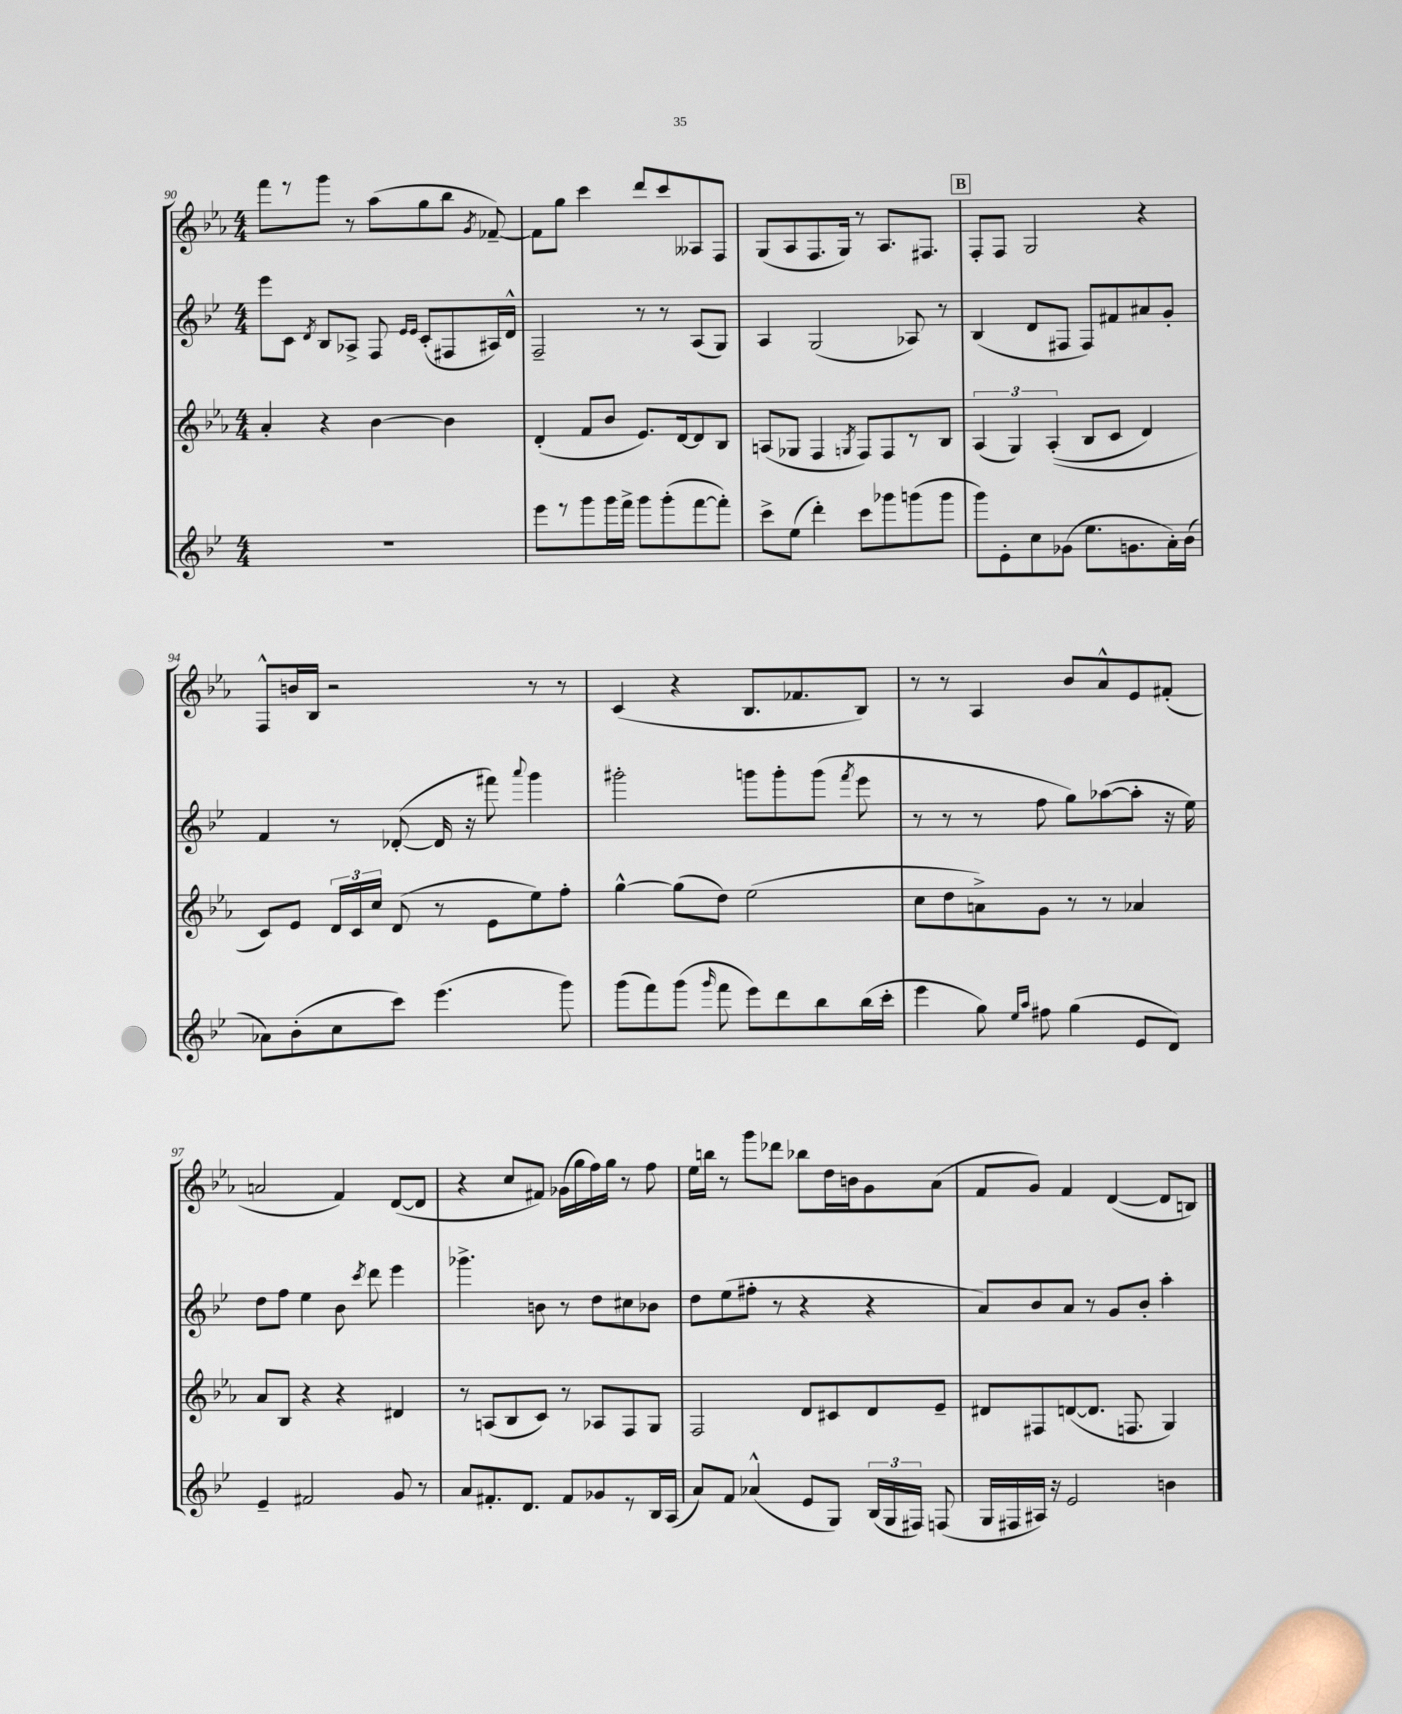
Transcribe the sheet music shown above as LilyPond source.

<<
\new StaffGroup <<
\new Staff = "s0" {
    \clef treble \key ees \major \numericTimeSignature \time 4/4
    \autoBeamOff f'''8[ r8 g'''8] r8 aes''8[( g''8 bes''8] \acciaccatura { g'8 } fes'8~--) |
    fes'8[ g''8] c'''4 d'''8[ c'''8 aeses8 f8] |
    g8[( aes8 f8. g16]) r8 aes8.[ fis8.] |
    \mark \markup { \box "B" } f8[-. f8] g2 r4 |
    f8[-^ b'16 bes16] r2 r8 r8 |
    c'4( r4 bes8.[ fes'8. bes8]) |
    r8 r8 aes4 bes'8[ aes'8-^ ees'8 fis'8]-.( |
    a'2 f'4) d'8[~( d'8] |
    r4 c''8[ fis'8]) ges'16[( g''16 f''16) g''16] r8 f''8 |
    ees''16[ b''16] r8 g'''8[ des'''8] bes''8[ d''16 b'16 g'8 aes'8]( |
    f'8[ g'8]) f'4 d'4~( d'8[ b8]) \bar "|." |
}
\new Staff = "s1" {
    \clef treble \key bes \major \numericTimeSignature \time 4/4
    \autoBeamOff ees'''8[ c'8] \acciaccatura { d'8 } bes8[ aes8]-> f8 \grace { ees'16[ ees'16] } c'8[-.( fis8 ais16) d'16]-^ |
    f2-- r8 r8 a8[( g8]) |
    a4 g2( aes8) r8 |
    \mark \markup { \box "B" } bes4( d'8[ fis8] fis8[) fis'8 ais'8 g'8]-. |
    f'4 r8 des'8~-.( des'16 r16 fis'''8) \appoggiatura { a'''8 } g'''4 |
    gis'''2-. g'''8[ g'''8-. g'''8]( \acciaccatura { f'''8 } ees'''8 |
    r8 r8 r8 f''8 g''8[) aes''8~( aes''8]-. r16 ees''16) |
    d''8[ f''8] ees''4 bes'8 \acciaccatura { c'''8 } d'''8 ees'''4 |
    ges'''4.-> b'8 r8 d''8[ cis''8 bes'8] |
    d''8[ ees''8( fis''8]-. r8 r4 r4 |
    a'8[) bes'8 a'8] r8 g'8[ bes'8]-. a''4-. \bar "|." |
}
\new Staff = "s2" {
    \clef treble \key ees \major \numericTimeSignature \time 4/4
    \autoBeamOff aes'4-. r4 bes'4~ bes'4 |
    d'4-.( f'8[ bes'8] ees'8.[) d'16~ d'8 bes8] |
    a8[( ges8] f4 \acciaccatura { g8 } f8[) f8 r8 bes8] |
    \mark \markup { \box "B" } \tuplet 3/2 { aes4( g4) aes4-.(\( } bes8[ c'8] d'4) |
    c'8[\) ees'8] \tuplet 3/2 { d'16[ c'16 c''16] } d'8( r8 ees'8[ ees''8) f''8]-. |
    g''4~-^ g''8[( d''8]) ees''2( |
    c''8[ d''8 a'8->) g'8] r8 r8 aes'4 |
    aes'8[ bes8] r4 r4 dis'4 |
    r8 a8[( bes8 c'8]) r8 aes8[ f8 g8] |
    f2 d'8[ cis'8 d'8 ees'8]-- |
    dis'8[ fis8 d'8~( d'8.] f8. g4) \bar "|." |
}
\new Staff = "s3" {
    \clef treble \key bes \major \numericTimeSignature \time 4/4
    \autoBeamOff R1 |
    ees'''8[ r8 g'''8 g'''16 f'''16]-> g'''8[ g'''8-.( f'''8~ f'''8]-.) |
    c'''8[-> ees''8]( d'''4-.) c'''8[ ges'''8 g'''8( g'''8] |
    \mark \markup { \box "B" } g'''8[) ees'8-. c''8 ges'8]( ees''8.[ g'8. a'16-.) bes'16]( |
    aes'8[) bes'8-.( c''8 c'''8]) ees'''4.( g'''8) |
    g'''8[( f'''8) g'''8]( \grace { g'''16 } f'''8 ees'''8[) d'''8 bes''8 bes''16( c'''16]-. |
    ees'''4 g''8) \grace { ees''16[ a''16] } fis''8 g''4( ees'8[ d'8]) |
    ees'4-- fis'2 g'8 r8 |
    a'8[ fis'8.-. d'8.] fis'8[ ges'8 r8 bes16 a16]( |
    a'8[) f'8] aes'4-^( ees'8[ g8]) \tuplet 3/2 { bes16[( g16 fis16]) } f8( |
    g16[ fis16 ais16]) r16 ees'2 b'4 \bar "|." |
}
>>
>>
\layout { \context { \Score currentBarNumber = #90 } }
